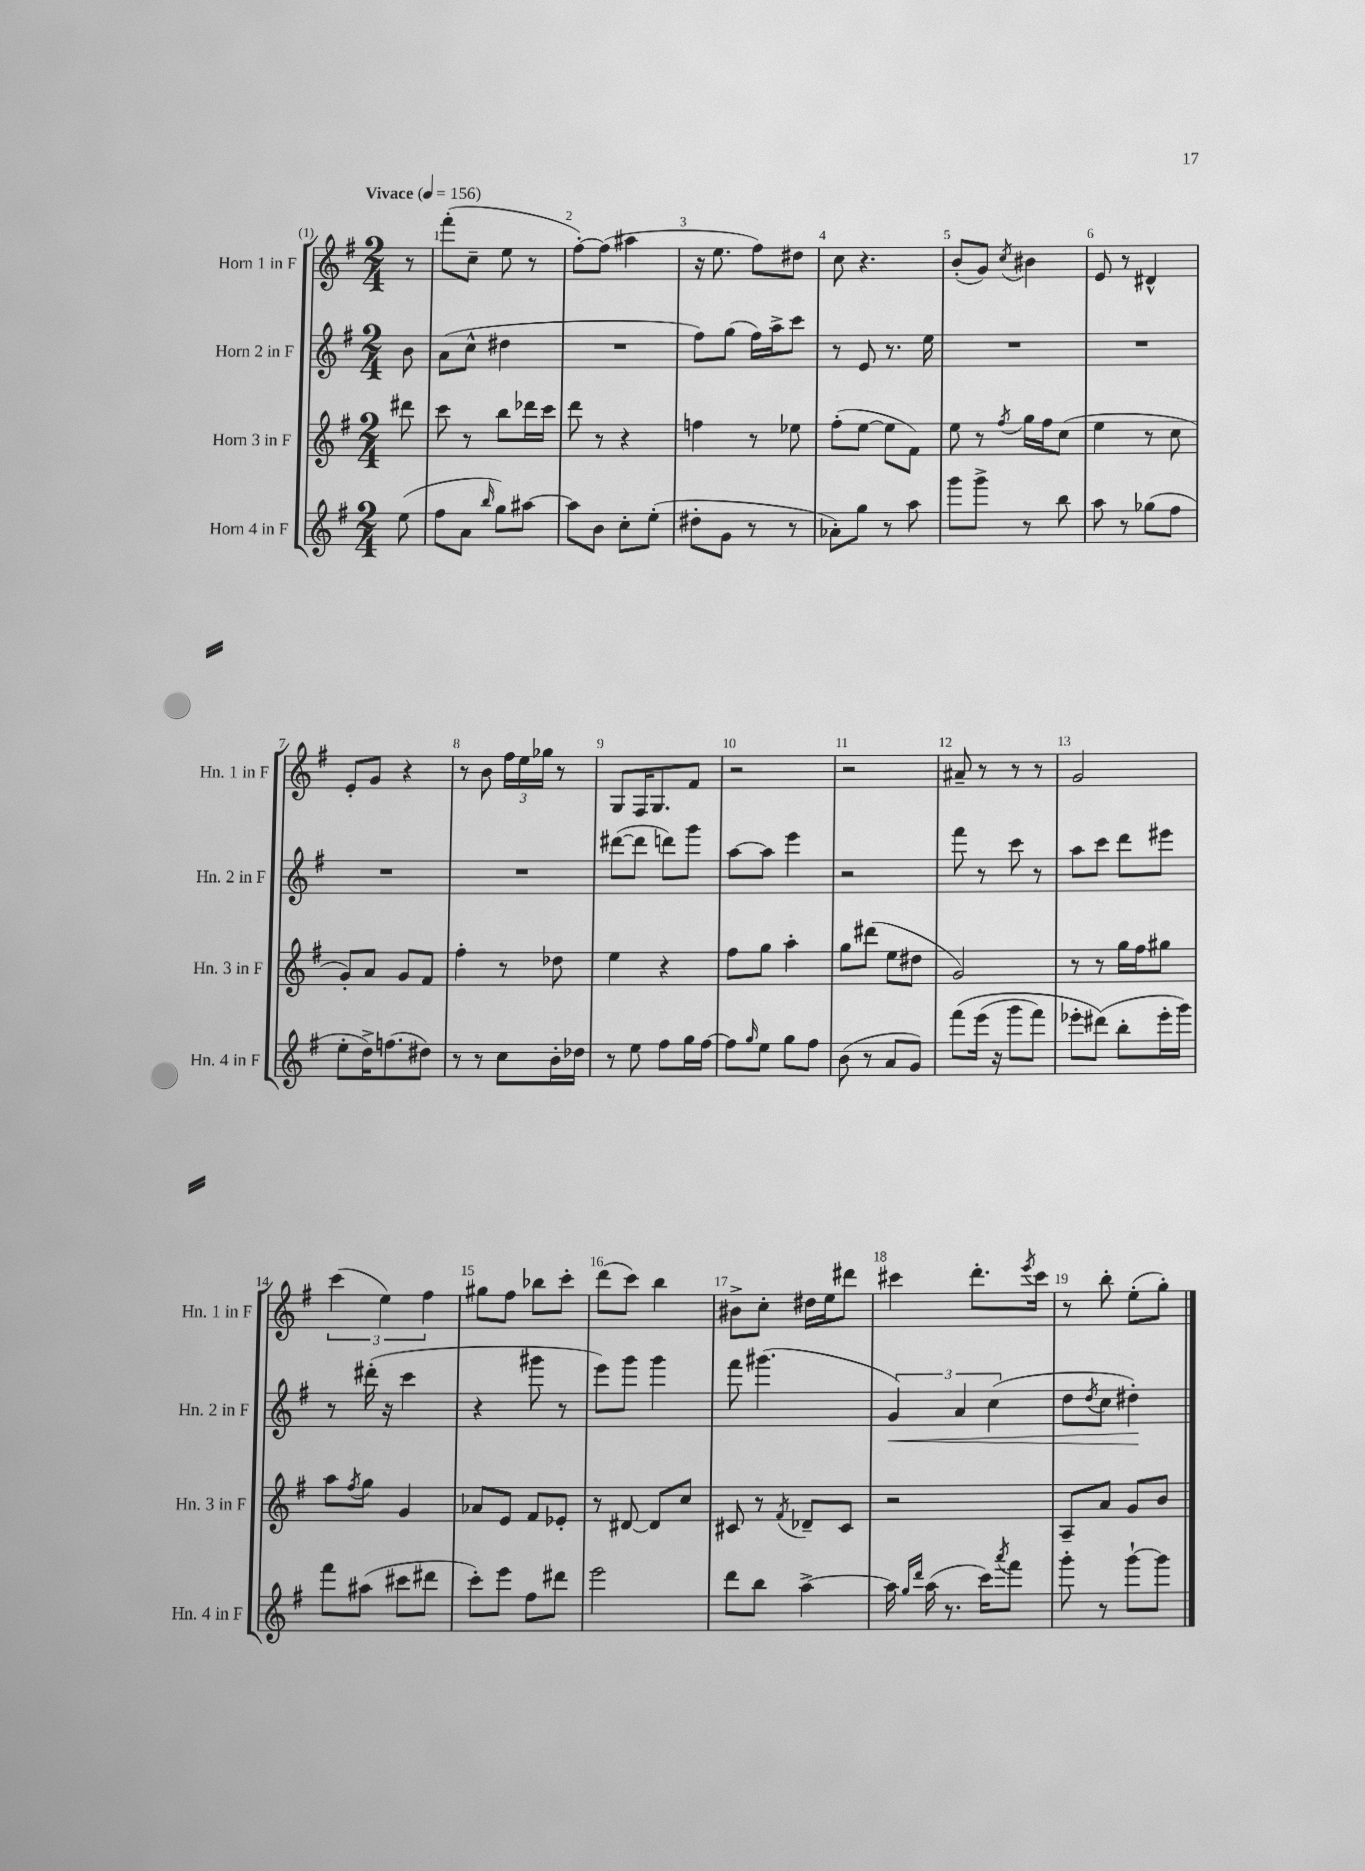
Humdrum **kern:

**kern	**kern	**kern	**dynam	**kern
*part4	*part3	*part2	*part2	*part1
*staff4	*staff3	*staff2	*staff2	*staff1
*I"Horn 4 in F	*I"Horn 3 in F	*I"Horn 2 in F	*	*I"Horn 1 in F
*I'Hn. 4 in F	*I'Hn. 3 in F	*I'Hn. 2 in F	*	*I'Hn. 1 in F
*clefG2	*clefG2	*clefG2	*	*clefG2
*k[f#]	*k[f#]	*k[f#]	*	*k[f#]
*M2/4	*M2/4	*M2/4	*	*M2/4
*MM156	*MM156	*MM156	*	*MM156
=	=	=	=	=
!	!	!	!	!LO:TX:a:B:t=Vivace
(8ee\	8ddd#X\	8b\	.	8r
=1	=1	=1	=1	=1
8ff#\L	8ccc\	(8a\L	.	(8fff#'\L
8a\J	8r	8cc^^\J	.	8cc~\J
16qqbb/	.	.	.	.
8gg\L)	8bb\L	4dd#X\	.	8ee\
[8aa#X\J	16ddd-X\L	.	.	8r
.	16ccc\JJ	.	.	.
=2	=2	=2	=2	=2
8aa#\L]	8ddd\	2r	.	[8ff#'\L)
8b\J	8r	.	.	(8ff#\J]
8cc'\L	4r	.	.	4aa#X\
(8ee'\J	.	.	.	.
=3	=3	=3	=3	=3
8dd#X'\L	4ffn\	8ff#\L)	.	16r
.	.	.	.	8.ee\
8g\J	.	(8gg\J	.	.
8r	8r	16ff#\LL)	.	8ff#\L)
.	.	16aa^\J	.	.
8r	8ee-X\	8ccc\J	.	8dd#X\J
=4	=4	=4	=4	=4
8a-X'\L)	(8ff#'\L	8r	.	8cc\
8gg\J	[8ee\J	8e/	.	4.r
8r	8ee\L]	8.r	.	.
8aa\	8f#\J)	.	.	.
.	.	16ee\	.	.
=5	=5	=5	=5	=5
8ggg\L	8ee\	2r	.	(8b'/L
8ggg^\J	8r	.	.	8g/J)
.	8qff#/	.	.	8qcc/
8r	16gg\LL	.	.	4b#X\
.	16ff#\J	.	.	.
8bb\	(8cc\J	.	.	.
=6	=6	=6	=6	=6
8aa\	4ee\	2r	.	8e/
8r	.	.	.	8r
(8gg-X\L	8r	.	.	4d#X^^/
8ff#\J	8cc\	.	.	.
!!LO:LB:g=z
=7	=7	=7	=7	=7
8ee'\L	8g'/L)	2r	.	8e'/L
16dd^\K)	8a/J	.	.	8g/J
(8.ffn\	.	.	.	.
.	8g/L	.	.	4r
8dd#X\J)	8f#/J	.	.	.
=8	=8	=8	=8	=8
8r	4ff#'\	2r	.	8r
8r	.	.	.	8b\
8cc\L	8r	.	.	24ff#\LL
.	.	.	.	24ee\
.	.	.	.	24gg-X\JJ
16b'\L	8dd-X\	.	.	8r
16dd-X\JJ	.	.	.	.
=9	=9	=9	=9	=9
8r	4ee\	([8ddd#X\L	.	8G/L
8ee\	.	8ddd#\J]	.	16F#/K
.	.	.	.	8.G/
8ff#\L	4r	8dddn\L)	.	.
16gg\L	.	8ggg\J	.	8f#/J
[16ff#\JJ	.	.	.	.
=10	=10	=10	=10	=10
8ff#\L]	8ff#\L	[8aa\L	.	2r
16qqgg/	.	.	.	.
8ee\J	8gg\J	8aa\J]	.	.
8gg\L	4aa'\	4eee\	.	.
8ff#\J	.	.	.	.
=11	=11	=11	=11	=11
(8b\	8gg\L	2r	.	2r
8r	(8ddd#X\J	.	.	.
8a/L	8ee\L	.	.	.
8g/J)	8dd#X\J	.	.	.
=12	=12	=12	=12	=12
(8fff#\L	2g/)	8fff#\	.	8a#X~/
(16eee\Jk	.	8r	.	8r
16r	.	.	.	.
8ggg\L	.	8ccc\	.	8r
8fff#\J)	.	8r	.	8r
=13	=13	=13	=13	=13
8eee-X'\L	8r	8aa\L	.	2g/
(8ddd#X\J)	8r	8ccc\J	.	.
8bb'\L	16gg\LL	8ddd\L	.	.
.	16ff#\J	.	.	.
16eee-'\L	8gg#X\J	8eee#X\J	.	.
16ggg\JJ)	.	.	.	.
!!LO:LB:g=z
=14	=14	=14	=14	=14
8fff#\L	8aa\L	8r	.	(6ccc\
.	8qff#/	.	.	.
(8aa#X\J	8gg\J	(16ddd#X'\	.	.
.	.	.	.	6ee\)
.	.	16r	.	.
8ccc#X\L	4g/	4ccc\	.	.
.	.	.	.	6ff#\
8ddd#X\J	.	.	.	.
=15	=15	=15	=15	=15
8ccc'\L)	8a-X/L	4r	.	8gg#X\L
8eee\J	8e/J	.	.	8ff#\J
8ff#\L	8f#/L	8ggg#X\	.	8bb-X\L
8ddd#X\J	8e-X'/J	8r	.	8ccc'\J
=16	=16	=16	=16	=16
2eee\	8r	8eee\L)	.	(8ddd\L
.	[8d#X/	8ggg\J	.	8ccc\J)
.	8d#/L]	4ggg\	.	4bb\
.	8cc/J	.	.	.
=17	=17	=17	=17	=17
8ddd\L	8c#X/	8fff#\	.	8b#X^\L
8bb\J	8r	(4.ggg#X\	.	8cc'\J
.	8qf#/	.	.	.
[4aa^\	8d-X~/L	.	.	16dd#X\LL
.	.	.	.	16ee\J
.	8c#/J	.	.	8ddd#X\J
=18	=18	=18	=18	=18
!	!	!	!LO:HP:b	!
16aa\]	2r	6g/)	<	4ccc#X\
16qqgg/LL	.	.	.	.
16qqddd/JJ	.	.	.	.
(16aa\	.	.	.	.
8.r	.	.	.	.
.	.	6a/	.	.
.	.	.	.	8.ddd'\L
16ccc\KL)	.	.	.	.
.	.	(6cc\	.	.
8qaaa/	.	.	.	.
8fff#\J	.	.	.	.
.	.	.	.	8qeee/
.	.	.	.	16ccc#\Jk
=19	=19	=19	=19	=19
8ggg'\	8A~/L	8dd\L	.	8r
.	.	8qdd/	.	.
8r	8a/J	8cc\J	.	8bb'\
[8ggg`\L	8g/L	4dd#X'\)	.	(8ee'\L
8ggg\J]	8b/J	.	.	8gg'\J)
.	.	.	[	.
==	==	==	==	==
*-	*-	*-	*-	*-
